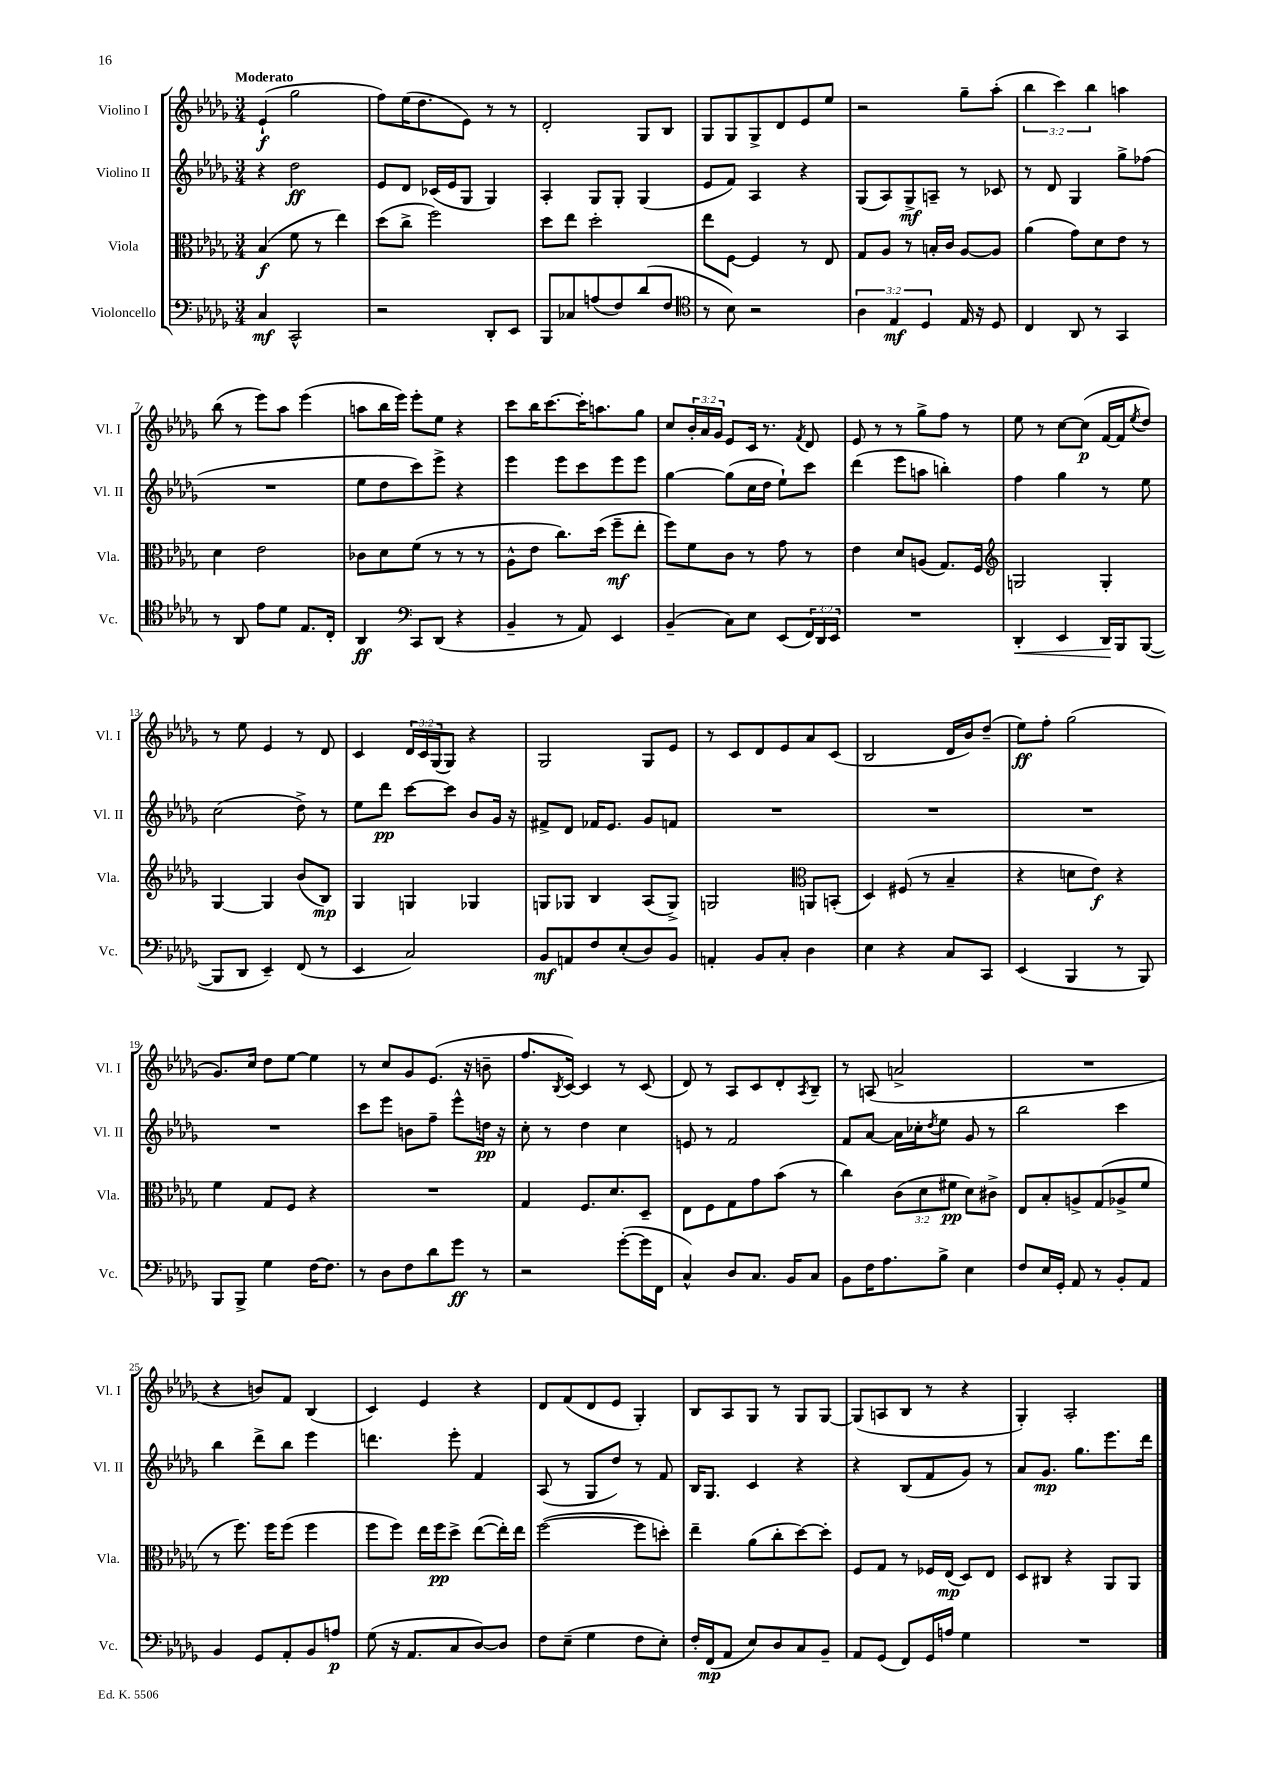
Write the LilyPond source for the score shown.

<<
\new StaffGroup <<
\new Staff = "s0" \with { instrumentName = "Violino I" shortInstrumentName = "Vl. I" } {
    \clef treble \key des \major \numericTimeSignature \time 3/4 \override Staff.TupletNumber.text = #tuplet-number::calc-fraction-text \tempo "Moderato"
    ees'4-!\f( ges''2 |
    f''8) ees''16( des''8. ees'8) r8 r8 |
    des'2-. ges8 bes8 |
    ges8 ges8 ges8-> des'8 ees'8 ees''8 |
    r2 ges''8-- aes''8-.( |
    \tuplet 3/2 { bes''4 c'''4) bes''4 } a''4 |
    bes''8( r8 ees'''8) aes''8 ees'''4( |
    a''8 bes''16 ees'''16) ees'''8-. ees''8 r4 |
    c'''8 bes''16 c'''8.~ c'''16-. a''8. ges''8 |
    c''8 \tuplet 3/2 { bes'16-. aes'16 ges'16 } ees'8 c'16 r8. \acciaccatura { f'8 } des'8 |
    ees'8 r8 r8 ges''8-> f''8 r8 |
    ees''8 r8 c''8~ c''8\p( f'16~ f'16 \acciaccatura { ees''8 } des''8) |
    r8 ees''8 ees'4 r8 des'8 |
    c'4 \tuplet 3/2 { des'16 c'16 ges16( } ges8) r4 |
    ges2 ges8 ees'8 |
    r8 c'8 des'8 ees'8 aes'8 c'8( |
    bes2 des'16 bes'16) des''8--( |
    ees''8\ff) f''8-. ges''2( |
    ges'8.) c''16 des''8 ees''8~ ees''4 |
    r8 c''8 ges'8 ees'8.( r16 b'8-- |
    f''8. \acciaccatura { bes8 } c'16~) c'4 r8 c'8( |
    des'8) r8 aes8 c'8 des'8-. \acciaccatura { aes8 } bes8-- |
    r8 a8( a'2-> |
    R2. |
    r4 b'8) f'8 bes4( |
    c'4) ees'4 r4 |
    des'8 f'8( des'8 ees'8 ges4-.) |
    bes8 aes8 ges8 r8 ges8 ges8~ |
    ges8( a8 bes8 r8 r4 |
    ges4-.) aes2-. \bar "|." |
}
\new Staff = "s1" \with { instrumentName = "Violino II" shortInstrumentName = "Vl. II" } {
    \clef treble \key des \major \numericTimeSignature \time 3/4
    r4 des''2\ff |
    ees'8 des'8 ces'16( ees'16 ges8 ges4) |
    aes4-. ges8 ges8-. ges4( |
    ees'8 f'8) aes4 r4 |
    ges8( aes8) ges8->\mf a8-- r8 ces'8 |
    r8 des'8 ges4 ges''8-> fes''8( |
    R2. |
    ees''8 des''8 c'''8) ees'''8-> r4 |
    ees'''4 ees'''8 c'''8 ees'''8 ees'''8 |
    ges''4~ ges''8( c''16 des''16 ees''8-!) c'''8 |
    des'''4( ees'''8 a''8 b''4-.) |
    f''4 ges''4 r8 ees''8 |
    c''2( des''8->) r8 |
    ees''8 des'''8\pp c'''8~ c'''8 bes'8 ges'16 r16 |
    fis'8-> des'8 fes'16 ees'8. ges'8 f'8 |
    R2. |
    R2. |
    R2. |
    R2. |
    c'''8 ees'''8 b'8 f''8-- ees'''8-^ d''16\pp r16 |
    c''8-. r8 des''4 c''4 |
    e'8 r8 f'2 |
    f'8 aes'8~ aes'16 ces''16-. \acciaccatura { des''8 } ees''8 ges'8 r8 |
    bes''2 c'''4 |
    bes''4 des'''8-> bes''8 ees'''4 |
    d'''4. ees'''8-. f'4 |
    aes8( r8 ges8 des''8) r8 f'8 |
    bes16 ges8. c'4 r4 |
    r4 bes8( f'8 ges'8) r8 |
    aes'8 ges'8.\mp ges''8. ees'''8. des'''16 \bar "|." |
}
\new Staff = "s2" \with { instrumentName = "Viola" shortInstrumentName = "Vla." } {
    \clef alto \key des \major \numericTimeSignature \time 3/4 \override Staff.TupletNumber.text = #tuplet-number::calc-fraction-text
    bes4\f( f'8 r8 ees''4) |
    des''8( c''8-> f''2) |
    des''8 ees''8 des''2-. |
    ees''8 f8~ f4 r8 ees8 |
    ges8 aes8 r8 b16-. c'16 aes8~ aes8 |
    aes'4( ges'8) des'8 ees'8 r8 |
    des'4 ees'2 |
    ces'8 des'8 f'8( r8 r8 r8 |
    aes8-^ ees'8 c''8.) des''16( f''8--\mf ees''8-. |
    f''8) f'8 c'8 r8 ges'8 r8 |
    ees'4 des'8 a8( ges8.) f16 |
    \clef treble g2 g4-. |
    ges4~ ges4 bes'8( bes8\mp) |
    ges4 g4 ges4 |
    g8 ges8 bes4 aes8( ges8->) |
    g2 \clef alto a,8 b,8-.( |
    des4) fis8( r8 bes4-- |
    r4 d'8 ees'8\f) r4 |
    f'4 ges8 f8 r4 |
    R2. |
    ges4 f8. des'8. des8-- |
    ees8 f8 ges8 ges'8 bes'8( r8 |
    c''4) \tuplet 3/2 { c'8( des'8 fis'8\pp } des'8) cis'8-> |
    ees8 bes8-. a8-> ges8( aes8-> f'8 |
    r8 f''8.) f''16 f''8( f''4 |
    f''8 f''8) ees''16 f''16\pp des''8-> ees''8~( ees''16-.) ees''16 |
    f''2~( f''8 d''8-.) |
    ees''4-- aes'8( c''8-. des''8~) des''8-. |
    f8 ges8 r8 fes16 ees16\mp( des8) ees8 |
    des8 cis8 r4 aes,8 aes,8 \bar "|." |
}
\new Staff = "s3" \with { instrumentName = "Violoncello" shortInstrumentName = "Vc." } {
    \clef bass \key des \major \numericTimeSignature \time 3/4 \override Staff.TupletNumber.text = #tuplet-number::calc-fraction-text
    c4\mf c,2-^ |
    r2 des,8-. ees,8 |
    bes,,8 ces8 a8( f8) des'8( f8 |
    \clef tenor r8 bes8) r2 |
    \tuplet 3/2 { aes4 ees4\mf des4 } ees16 r16 des8 |
    c4 aes,8 r8 ges,4 |
    r8 aes,8 ees'8 des'8 ees8. c16-. |
    aes,4\ff \clef bass c,8 des,8( r4 |
    bes,4-- r8 aes,8) ees,4 |
    bes,4--( c8) ees8 ees,8( \tuplet 3/2 { f,16) des,16 ees,16 } |
    R2. |
    des,4-.\< ees,4 des,16\! bes,,16 bes,,8~( |
    bes,,8 des,8 ees,4--) f,8( r8 |
    ees,4 c2) |
    bes,8\mf a,8 f8 ees8-.( des8) bes,8 |
    a,4-. bes,8 c8-. des4 |
    ees4 r4 c8 c,8 |
    ees,4( bes,,4 r8 bes,,8) |
    bes,,8 bes,,8-> ges4 f16~ f8. |
    r8 des8 f8 des'8 ges'8\ff r8 |
    r2 ges'8~-.( ges'16 f,16 |
    c4-^) des8 c8. bes,16 c8 |
    bes,8 f16 aes8. bes8-> ees4 |
    f8 ees16 ges,16-. aes,8 r8 bes,8-. aes,8 |
    bes,4 ges,8 aes,8-. bes,8 a8\p |
    ges8( r16 aes,8. c8 des8~) des8 |
    f8 ees8--( ges4 f8 ees8-.) |
    f16-. f,16\mp( aes,8 ees8) des8 c8 bes,8-- |
    aes,8 ges,8( f,8) ges,16 a16 ges4 |
    R2. \bar "|." |
}
>>
>>
